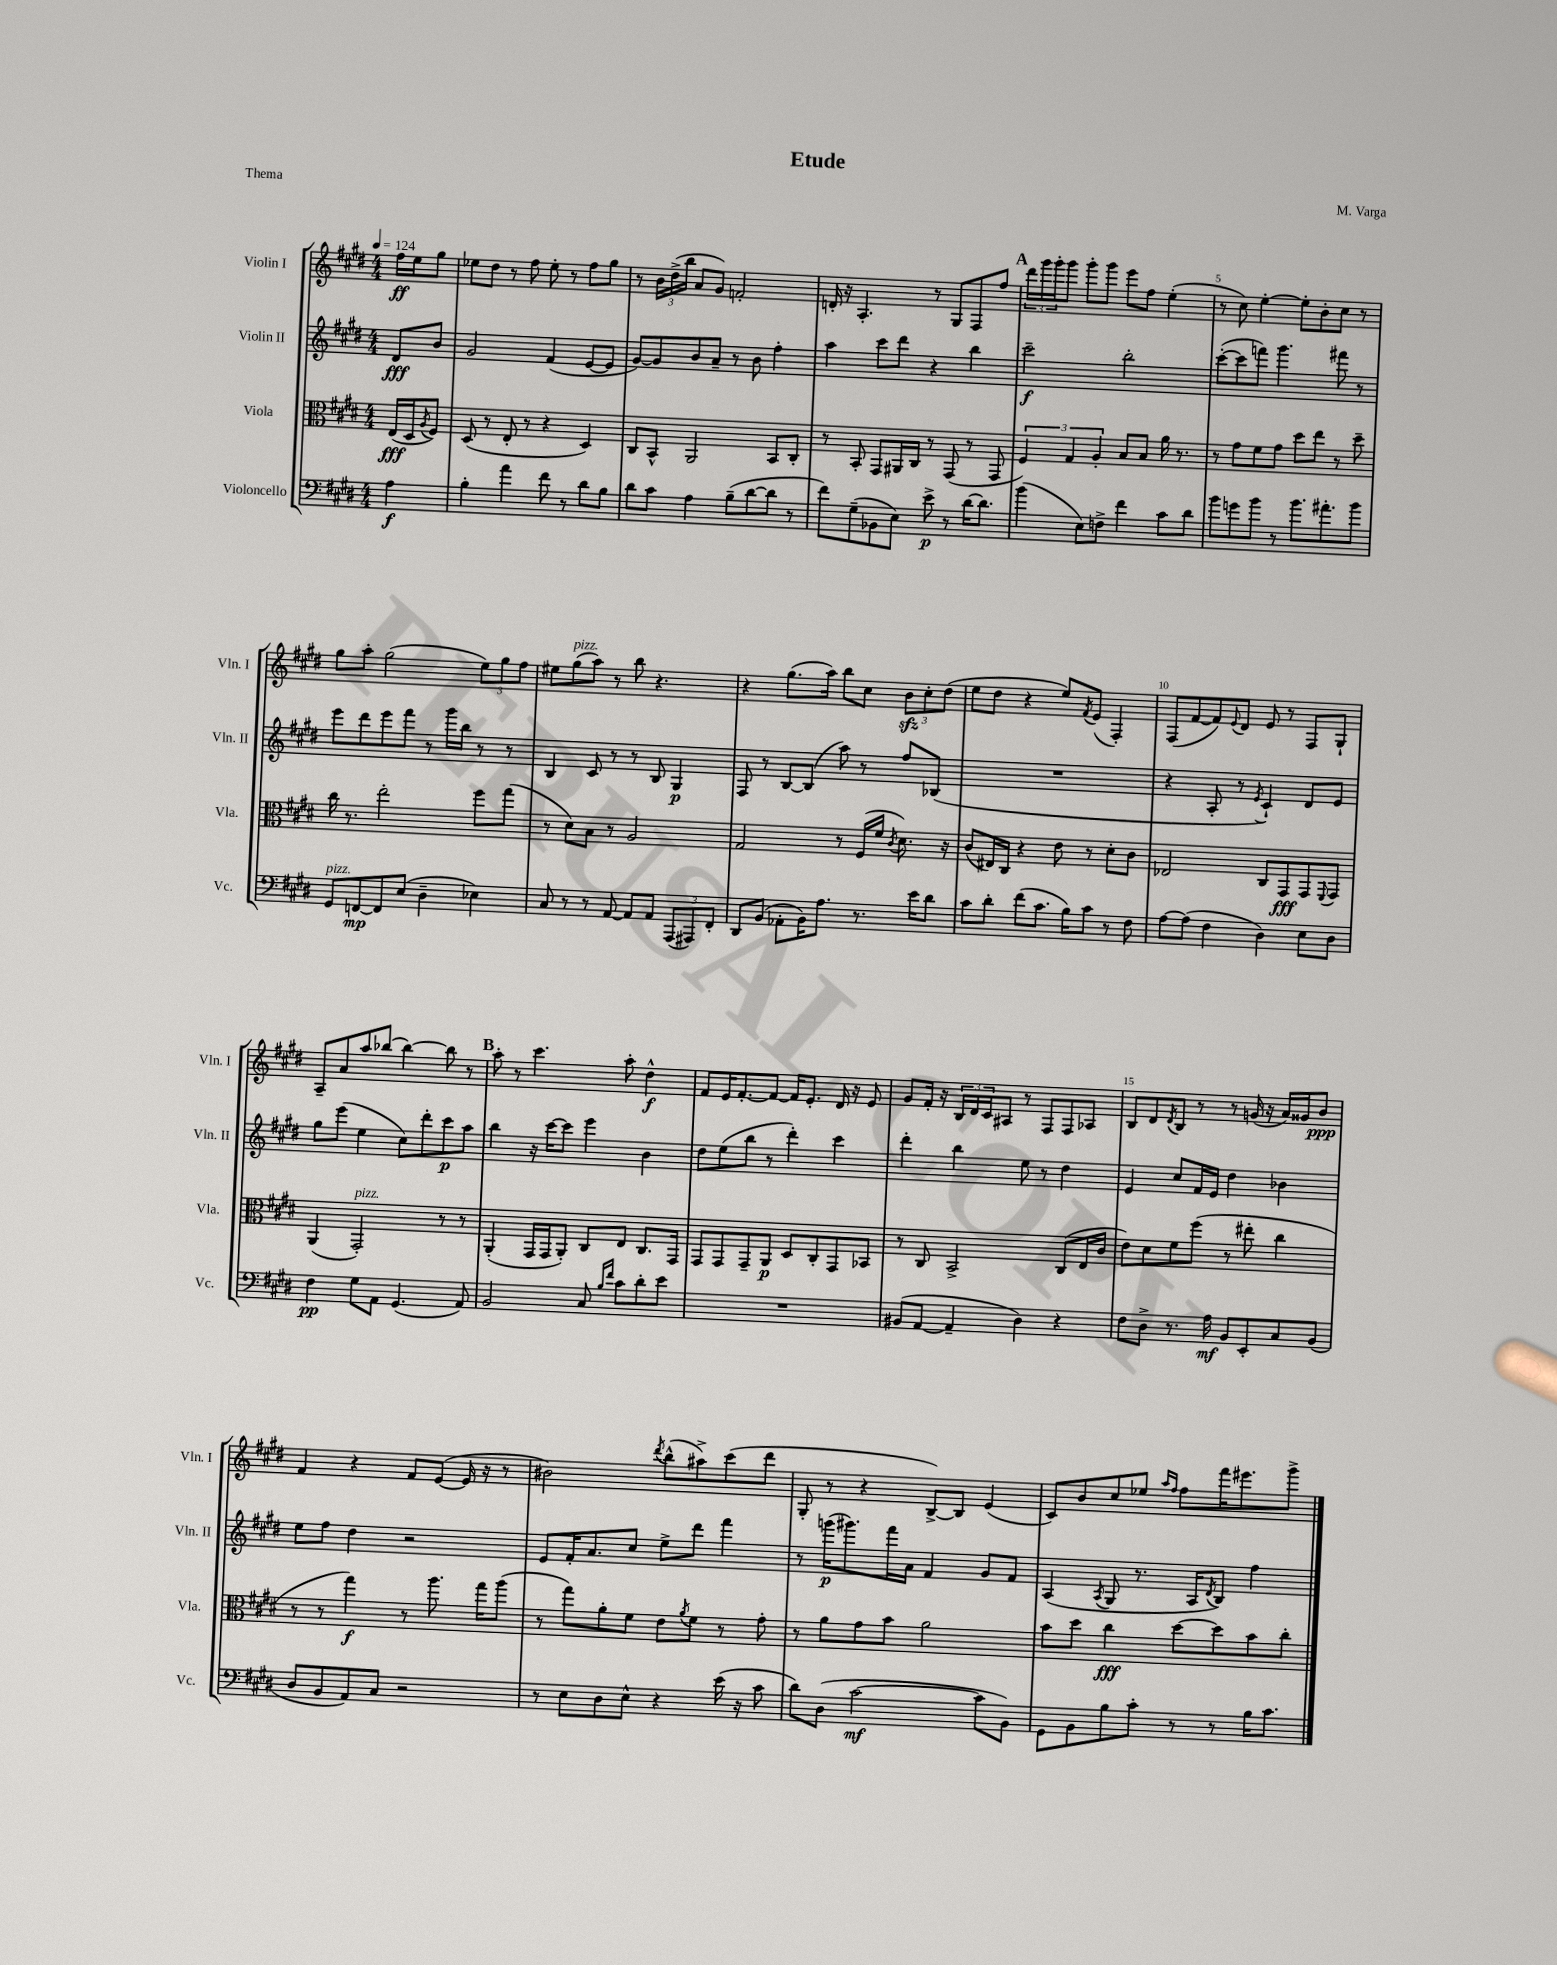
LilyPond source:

\header { title = "Etude" composer = "M. Varga" piece = "Thema" }
<<
\new StaffGroup <<
\new Staff = "s0" \with { instrumentName = "Violin I" shortInstrumentName = "Vln. I" } {
    \clef treble \key e \major \numericTimeSignature \time 4/4 \partial 4 \tempo 4 = 124
    fis''16\ff e''16 gis''8 |
    ees''8 dis''8 r8 fis''8 ees''8-. r8 fis''8 gis''8 |
    r8 \tuplet 3/2 { b'16 dis''16->( b''16 } a'8 gis'8) f'2-. |
    d'16-. r16 a4.-. r8 gis8 fis8 fis''8 |
    \mark \markup { \bold "A" } \tuplet 3/2 { dis'''16 gis'''16 gis'''16-. } gis'''8 gis'''8-. gis'''8 e'''8 fis''8 e''4-.( |
    r8 cis''8) e''4~-. e''8-. b'8-. cis''8 r8 |
    gis''8 a''8-. gis''2( \tuplet 3/2 { e''8) gis''8 fis''8 } |
    eis''8 gis''8^\markup { \italic "pizz." }( a''8) r8 b''8 r4. |
    r4 gis''8.( a''16) b''8 cis''8 \tuplet 3/2 { b'8\sfz cis''8-. dis''8( } |
    e''8 dis''8 r4 e''8) \acciaccatura { fis'8 } e'8( fis4-.) |
    fis8( fis'8~ fis'8) \appoggiatura { e'8 } dis'8 e'8 r8 fis8 gis8-! |
    a8-- a'8 a''8 bes''8( bes''4~) bes''8 r8 |
    \mark \markup { \bold "B" } a''8-. r8 cis'''4. a''8-. dis''4-^\f |
    fis'8 e'16 fis'8.~-. fis'8~ fis'16 e'8.-. dis'16 r16 e'8 |
    gis'8 fis'16-. r16 \tuplet 3/2 { b16 dis'16 cis'16 } ais8 r8 fis8 fis8 aes8 |
    b8 dis'8 \acciaccatura { dis'8 } b8 r8 r8 g'16( r16 a'16) gisis'16 b'8\ppp |
    fis'4 r4 fis'8 e'8~( e'16 r16 r8 |
    bis'2) \acciaccatura { dis'''8 } b''8-^( ais''8->) cis'''8( dis'''8 |
    gis8-. r8 r4 b8~->) b8 e'4( |
    cis'8) b'8 cis''8 ees''8 \grace { a''16 fis''16 } fis''8 fis'''16 eis'''8. gis'''8-> \bar "|." |
}
\new Staff = "s1" \with { instrumentName = "Violin II" shortInstrumentName = "Vln. II" } {
    \clef treble \key e \major \numericTimeSignature \time 4/4 \partial 4
    dis'8\fff b'8 |
    gis'2 fis'4( e'8~ e'8 |
    gis'8~) gis'8 b'8 a'8-- r8 b'8 fis''4-. |
    a''4 cis'''8 dis'''8 r4 b''4 |
    \mark \markup { \bold "A" } cis'''2--\f b''2-. |
    cis'''8~-.( cis'''8 f'''8) gis'''4. fis'''8 r8 |
    e'''8 dis'''8 e'''8 fis'''8 r8 gis'''16 b''16 r8 r8 |
    b4 cis'8 r8 r8 b8 gis4\p |
    fis8 r8 b8~ b8( a''8) r8 fis''8 bes8( |
    R1 |
    r4 a8-. r8 \acciaccatura { e'8 } cis'4-!) dis'8 e'8 |
    gis''8 e'''8( e''4 cis''8) dis'''8-. cis'''8\p a''8 |
    \mark \markup { \bold "B" } b''4 r16 cis'''16~ cis'''8 e'''4 b'4 |
    dis''8 e''8( b''8 r8 dis'''4-.) cis'''4 |
    dis'''4-. b''4 e''8 r8 dis''4 |
    e'4 cis''8 fis'16 e'16 dis''4 bes'4 |
    e''8 fis''8 dis''4 r2 |
    e'8 fis'16-. a'8. cis''8 e''8-> dis'''8 fis'''4 |
    r8 g'''16\p( gis'''8.) fis'''16 a'16 fis'4 gis'8 fis'8 |
    a4( \acciaccatura { a8 } gis8 r8. a16 \acciaccatura { dis'8 } b8) fis''4 \bar "|." |
}
\new Staff = "s2" \with { instrumentName = "Viola" shortInstrumentName = "Vla." } {
    \clef alto \key e \major \numericTimeSignature \time 4/4 \partial 4
    e16\fff( dis16 \acciaccatura { a8 } fis8) |
    dis8( r8 e8-. r8 r4 dis4) |
    cis8 b,8-^ a,2 b,8 cis8-. |
    r8 b,8-. gis,8 ais,16 cis16 r8 gis,8( r8 gis,8 |
    \mark \markup { \bold "A" } \tuplet 3/2 { fis4) gis4 a4-. } b8 b8 a'16 r8. |
    r8 gis'8 fis'8 gis'8 dis''8 e''8 r8 dis''8-- |
    cis''16 r8. e''2-. fis''8 gis''8( |
    r8 dis'8) b8 r8 a2 |
    gis2 r8 fis16( fis'16 \acciaccatura { cis'8 } dis'8.) r16 |
    cis'8( eis16) cis16 r4 e'8 r8 dis'8-. cis'8 |
    ees2 cis8 gis,8\fff gis,8 \appoggiatura { fis,8 } gis,8 |
    a,4( gis,2-.^\markup { \italic "pizz." }) r8 r8 |
    \mark \markup { \bold "B" } a,4-.( gis,16 gis,16 a,8-.) cis8 e8 cis8. gis,16 |
    gis,8 gis,8 gis,8-- a,8\p dis8 cis8-. gis,8 bes,8 |
    r8 cis8 b,2-> cis8( e16 cis'16 |
    e'8) dis'8 fis'8 fis''8( r8 eis''8-. cis''4 |
    r8 r8 gis''4\f) r8 a''8. gis''16 a''8( |
    r8 gis''8) a'8-. fis'8 e'8 \acciaccatura { a'8 } fis'8 r8 gis'8-. |
    r8 a'8 gis'8 b'8 a'2 |
    b'8 dis''8 cis''4\fff dis''8~ dis''8 b'8 cis''8-. \bar "|." |
}
\new Staff = "s3" \with { instrumentName = "Violoncello" shortInstrumentName = "Vc." } {
    \clef bass \key e \major \numericTimeSignature \time 4/4 \partial 4
    a4\f |
    b4-. a'4 fis'8 r8 dis'8 b8 |
    dis'8 cis'8 a4 b8--( dis'8~ dis'8 r8 |
    fis'8) gis8--( bes,8 e8) e'8->\p r8 dis'16~ dis'8. |
    \mark \markup { \bold "A" } b'4( e8) f8-> fis'4 cis'8 dis'8 |
    b'8 g'8 b'8 r8 b'8. ais'8.-. b'8 |
    gis,8^\markup { \italic "pizz." } f,8~\mp f,8 e8( dis4-- ees4) |
    cis8 r8 r8 a,8~ a,8 a,8 \tuplet 3/2 { a,,8( ais,,8) fis,8-. } |
    dis,8 b,8( aes,8-. b,16) a8. r8. e'16 dis'8 |
    cis'8 dis'8-. fis'8( cis'8. b16) cis'8 r8 fis8 |
    a8~ a8( fis4 dis4) e8 dis8 |
    fis4\pp gis8 a,8 gis,4.( a,8) |
    \mark \markup { \bold "B" } b,2 cis8 \grace { b16 fis'16 } cis'8 dis'8-. e'8 |
    R1 |
    bis,8( a,8~ a,4-- dis4) r4 |
    fis8 dis8-> r8. a16\mf b,8 e,8-. cis8 b,8( |
    dis8 b,8 a,8) cis8 r2 |
    r8 e8 dis8 e8-^ r4 e'16( r16 cis'8 |
    dis'8) dis8( cis'2~\mf cis'8 b,8) |
    gis,8 b,8 b8 cis'8-. r8 r8 b16 cis'8. \bar "|." |
}
>>
>>
\layout { \context { \Score \override BarNumber.break-visibility = ##(#f #t #t) barNumberVisibility = #(every-nth-bar-number-visible 5) } }
